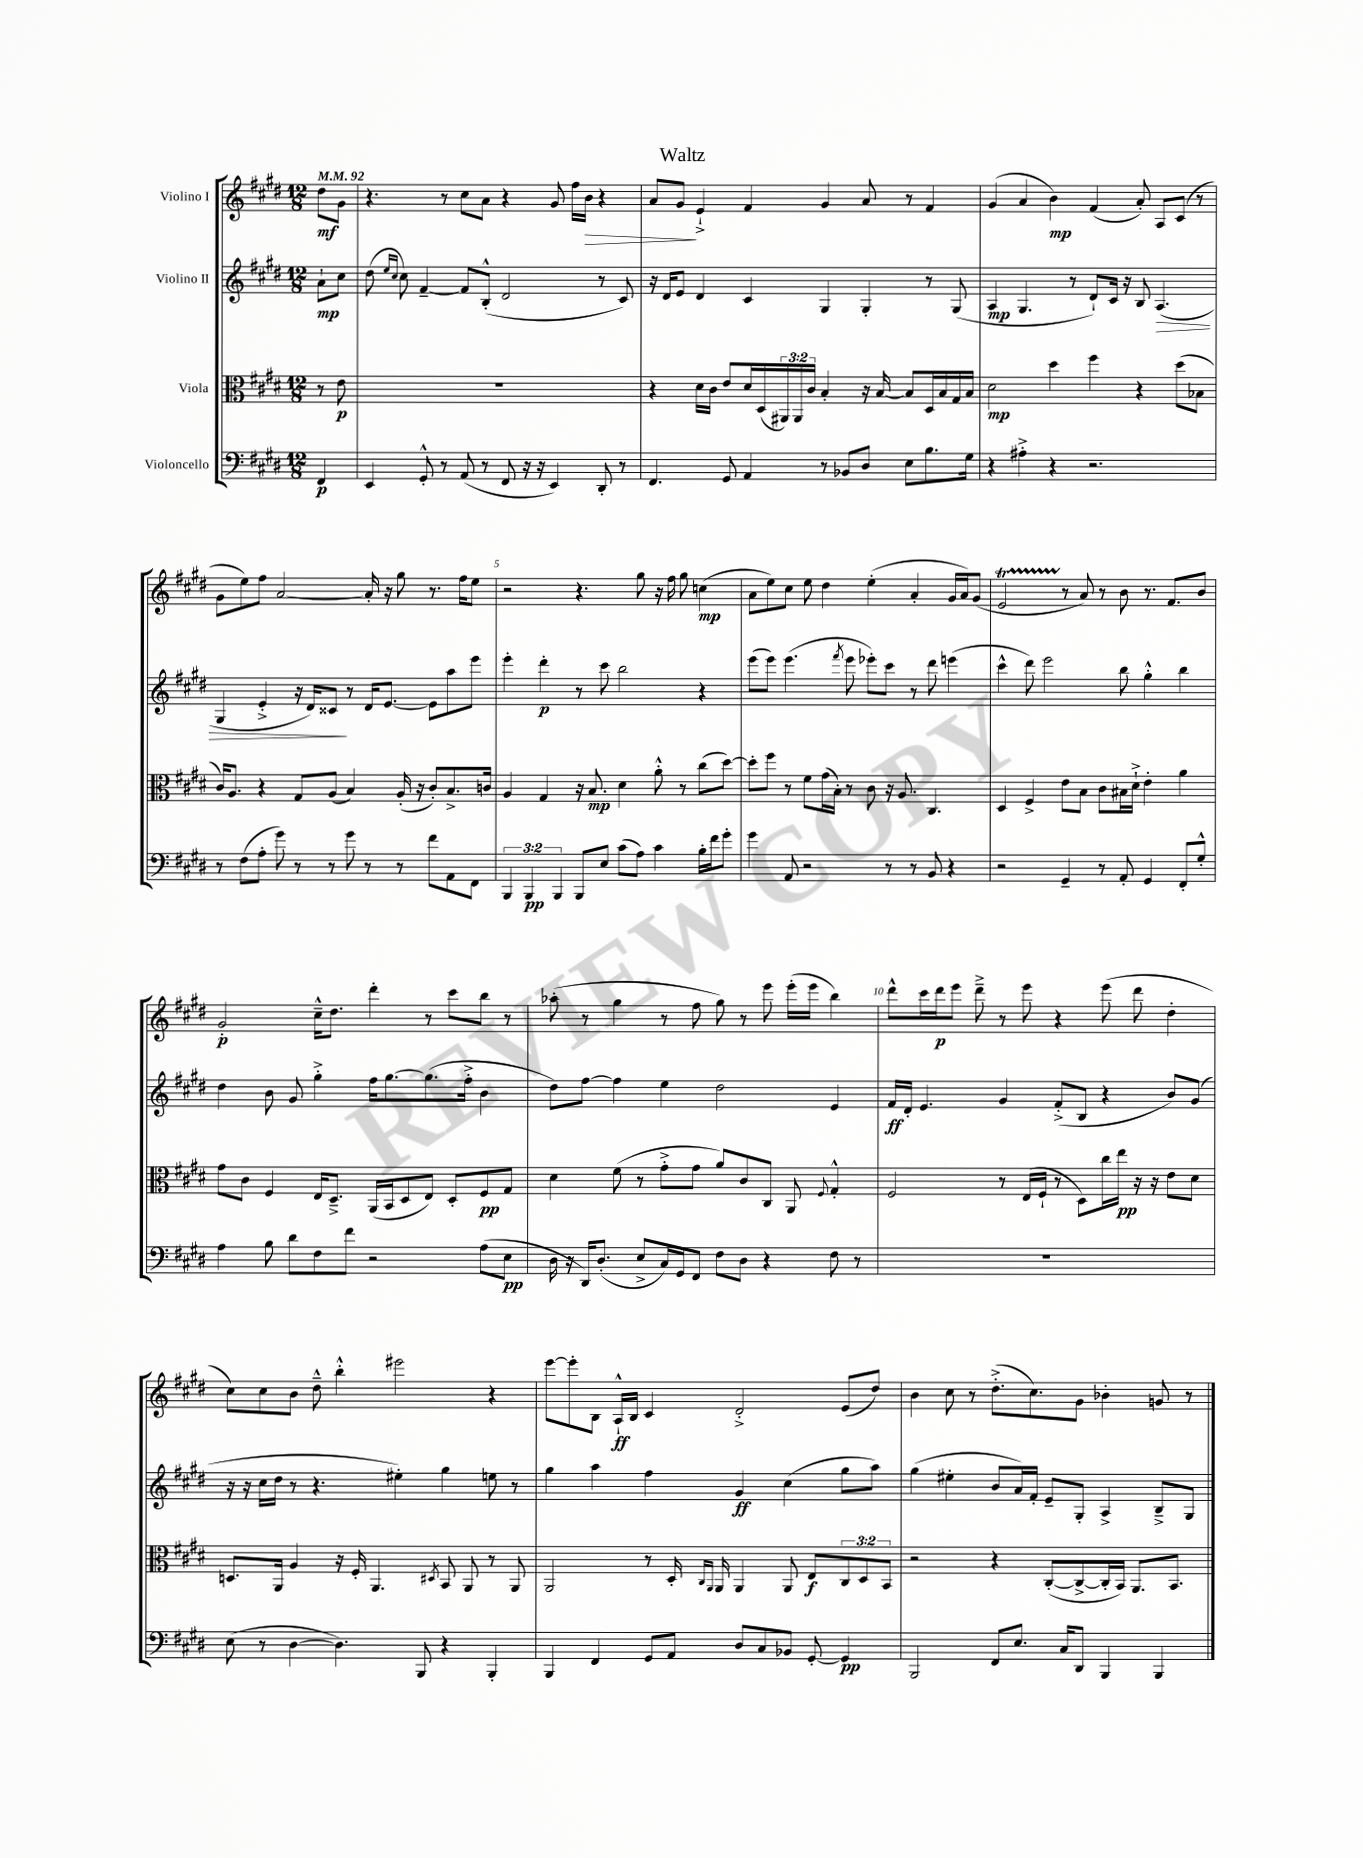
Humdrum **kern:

**kern	**dynam	**kern	**dynam	**kern	**dynam	**kern	**dynam
*part4	*part4	*part3	*part3	*part2	*part2	*part1	*part1
*staff4	*staff4	*staff3	*staff3	*staff2	*staff2	*staff1	*staff1
*I"Violoncello	*	*I"Viola	*	*I"Violino II	*	*I"Violino I	*
*clefF4	*	*clefC3	*	*clefG2	*	*clefG2	*
*k[f#c#g#d#]	*	*k[f#c#g#d#]	*	*k[f#c#g#d#]	*	*k[f#c#g#d#]	*
*M12/8	*	*M12/8	*	*M12/8	*	*M12/8	*
*MM92	*	*MM92	*	*MM92	*	*MM92	*
=	=	=	=	=	=	=	=
4FF#/	p	8r	.	8a`\L	mp	8dd#\L	mf
.	.	8e\	p	8cc#\J	.	8g#\J	.
=1	=1	=1	=1	=1	=1	=1	=1
4EE/	.	1.r	.	(8dd#\	.	4.r	.
.	.	.	.	16qqee/LL	.	.	.
.	.	.	.	16qqcc#/JJ	.	.	.
.	.	.	.	8cc#\)	.	.	.
8GG#'^^/	.	.	.	[4f#~/	.	.	.
8r	.	.	.	.	.	8r	.
(8AA/	.	.	.	8f#/L]	.	8cc#\L	.
8r	.	.	.	(8B'^^/J	.	8a\J	.
8FF#/	.	.	.	2d#/	.	4r	.
16r	.	.	.	.	.	.	.
16r	.	.	.	.	.	.	.
4EE/)	.	.	.	.	.	8g#/	.
.	.	.	.	.	.	16ff#\LL	.
!	!	!	!	!	!	!	!LO:HP:b
.	.	.	.	.	.	16b\JJ	>
8DD#'/	.	.	.	8r	.	4r	.
8r	.	.	.	8c#/)	.	.	.
=2	=2	=2	=2	=2	=2	=2	=2
4.FF#/	.	4r	.	16r	.	8a/L	.
.	.	.	.	16d#/KL	.	.	.
.	.	.	.	8e/J	.	8g#/J	.
.	.	16d#\LL	.	4d#/	.	4e`^/	]
.	.	16c#\JJ	.	.	.	.	.
8GG#/	.	8e/L	.	.	.	.	.
4AA/	.	16d#/L	.	4c#/	.	4f#/	.
.	.	(16D#/	.	.	.	.	.
.	.	24AA#X/)	.	.	.	.	.
.	.	24AA#/	.	.	.	.	.
.	.	24c#/JJ	.	.	.	.	.
8r	.	4B'/	.	4G#/	.	4g#/	.
8BB-X/L	.	.	.	.	.	.	.
8D#/J	.	16r	.	4G#'/	.	8a/	.
.	.	[16B/	.	.	.	.	.
8E\L	.	8B/L]	.	.	.	8r	.
8.B\	.	16D#/L	.	8r	.	4f#/	.
.	.	16B/	.	.	.	.	.
.	.	16G#/	.	(8G#/	.	.	.
16G#\Jk	.	16B/JJ	.	.	.	.	.
=3	=3	=3	=3	=3	=3	=3	=3
4r	.	2d#\	mp	4A/	mp	(4g#/	.
4A#X'^\	.	.	.	4.G#/	.	4a/	.
4r	.	4dd#\	.	.	.	4b\)	mp
.	.	.	.	8r	.	.	.
2.r	.	4ff#\	.	8d#`/L)	.	(4f#/	.
.	.	.	.	16c#/Jk	.	.	.
.	.	.	.	16r	.	.	.
.	.	4r	.	8B/	.	8a'/)	.
!	!	!	!	!	!LO:HP:b	!	!
.	.	.	.	(4.A/	>	8A/L	.
.	.	(8dd#\L	.	.	.	(8c#/J	.
.	.	8B-X\J	.	.	.	8r	.
!!LO:LB:g=z
=4	=4	=4	=4	=4	=4	=4	=4
8r	.	16c#/KL)	.	4G#/	.	8g#\L	.
.	.	8.A/J	.	.	.	.	.
(8F#\L	.	.	.	.	.	8ee\)	.
8A'\J	.	4r	.	4e'^/	.	8ff#\J	.
8g#\)	.	.	.	.	.	[2a/	.
8r	.	8G#/L	.	16r	.	.	.
.	.	.	.	16d#/KL)	.	.	.
8r	.	(8A/J	.	8c##X/J	.	.	.
8g#\	.	4B/)	.	8r	]	.	.
8r	.	.	.	16d#/KL	.	16a'/]	.
.	.	.	.	[8.e/J	.	16r	.
8r	.	(16A'/	.	.	.	8gg#\	.
.	.	16r	.	.	.	.	.
8f#\L	.	8c#'/L)	.	8e\L]	.	8.r	.
8AA\	.	8.B^/	.	8aa\	.	.	.
.	.	.	.	.	.	16ff#\KL	.
8FF#\J	.	.	.	8eee\J	.	8ee\J	.
.	.	16cn/Jk	.	.	.	.	.
=5	=5	=5	=5	=5	=5	=5	=5
6BBB/	.	4A/	.	4eee'\	.	2r	.
6BBB/	pp	.	.	.	.	.	.
.	.	4G#/	.	4ddd#'\	p	.	.
6BBB/	.	.	.	.	.	.	.
8BBB/L	.	16r	.	8r	.	4.r	.
.	.	8.B/	mp	.	.	.	.
8E/J	.	.	.	8ccc#\	.	.	.
(8c#\L	.	4d#\	.	2bb\	.	.	.
8A\J)	.	.	.	.	.	8gg#\	.
4c#\	.	8a'^^\	.	.	.	16r	.
.	.	.	.	.	.	16ff#\	.
.	.	8r	.	.	.	8gg#\	.
16B'\LL	.	(8cc#\L	.	4r	.	(4ccn\	mp
16f#\J	.	.	.	.	.	.	.
8g#'\J	.	[8dd#\J)	.	.	.	.	.
=6	=6	=6	=6	=6	=6	=6	=6
4g#\	.	8dd#'\L]	.	(8eee\L	.	8a\L	.
.	.	8ff#\J	.	8eee\J)	.	8ee\)	.
8AA/	.	8r	.	(4.eee\	.	8cc#\J	.
2r	.	8f#\L	.	.	.	8ee\	.
.	.	(16g#\L	.	.	.	4dd#\	.
.	.	16B'\JJ)	.	.	.	.	.
.	.	.	.	8qfff#/	.	.	.
.	.	8r	.	8eee\	.	.	.
.	.	8c#\	.	8eee-X'\L)	.	(4ee'\	.
8r	.	16r	.	8ccc#\J	.	.	.
.	.	8.A/	.	.	.	.	.
8r	.	.	.	8r	.	4a'/	.
8BB/	.	4.C#/	.	8ddd#\	.	.	.
4r	.	.	.	(4eeen\	.	16g#/LL	.
.	.	.	.	.	.	16a/J)	.
.	.	.	.	.	.	(8g#/J	.
=7	=7	=7	=7	=7	=7	=7	=7
2r	.	4D#/	.	4ccc#^^\	.	2eT/	.
.	.	4F#^/	.	8ddd#\)	.	.	.
.	.	.	.	2eee\	.	.	.
4GG#~/	.	8e\L	.	.	.	8r	.
.	.	8B\J	.	.	.	8a/)	.
8r	.	8c#\L	.	.	.	8r	.
8AA'/	.	16B#X\L	.	8bb\	.	8b\	.
.	.	16d#`^\JJ	.	.	.	.	.
4GG#/	.	4e'\	.	4gg#'^^\	.	8.r	.
.	.	.	.	.	.	8.f#/L	.
8FF#'/L	.	4a\	.	4bb\	.	.	.
8G#'^^/J	.	.	.	.	.	8b/J	.
!!LO:LB:g=z
=8	=8	=8	=8	=8	=8	=8	=8
4A\	.	8g#\L	.	4dd#\	.	2g#'/	p
.	.	8c#\J	.	.	.	.	.
8B\	.	4F#/	.	8b\	.	.	.
8d#\L	.	.	.	8g#/	.	.	.
8F#\	.	16E/KL	.	4gg#'^\	.	16cc#~^^\KL	.
.	.	8.D#~^/J	.	.	.	8.dd#\J	.
8f#\J	.	.	.	.	.	.	.
2r	.	(16AA/LL	.	16ff#\KL	.	4ddd#'\	.
.	.	16BB/J	.	[8.gg#\	.	.	.
.	.	8D#/	.	.	.	.	.
.	.	8E/J)	.	(8.gg#\]	.	8r	.
.	.	8D#'/L	.	.	.	8ccc#\L	.
.	.	.	.	16ff#'^\Jk	.	.	.
(8A\L	.	8F#/	pp	4b\	.	8bb\J	.
8E\J	pp	8G#/J	.	.	.	8r	.
=9	=9	=9	=9	=9	=9	=9	=9
16D#\	.	4d#\	.	8dd#\L)	.	(8aa-X'\	.
16r	.	.	.	.	.	.	.
16DD#/KL)	.	.	.	[8ff#\J	.	8r	.
(8.D#'/J	.	.	.	.	.	.	.
.	.	(8f#\	.	4ff#\]	.	4gg#\	.
8E^/L	.	8r	.	.	.	.	.
16C#/L)	.	8g#'^\L	.	4ee\	.	8r	.
16GG#/J	.	.	.	.	.	.	.
8FF#/J	.	8g#\J	.	.	.	8ff#\	.
8F#\L	.	8a/L)	.	2dd#\	.	8gg#\)	.
8D#\J	.	8c#/	.	.	.	8r	.
4r	.	8C#/J	.	.	.	8eee\	.
.	.	8AA/	.	.	.	(16eee'\LL	.
.	.	.	.	.	.	16eee\JJ	.
.	.	8qqF#/	.	.	.	.	.
8F#\	.	4G#'^^/	.	4e/	.	4bb\)	.
8r	.	.	.	.	.	.	.
=10	=10	=10	=10	=10	=10	=10	=10
1.r	.	2F#/	.	16f#/LL	ff	8ddd#^^\L	.
.	.	.	.	16d#'/JJ	.	.	.
.	.	.	.	4.e/	.	16ccc#\L	.
.	.	.	.	.	.	16ddd#\J	p
.	.	.	.	.	.	8eee\J	.
.	.	.	.	.	.	8ddd#~^\	.
.	.	8r	.	4g#/	.	8r	.
.	.	(16E/LL	.	.	.	8eee\	.
.	.	16F#`/JJ	.	.	.	.	.
.	.	8r	.	(8f#'^/L	.	4r	.
.	.	8D#\L)	.	8B/J	.	.	.
.	.	16cc#\L	.	4r	.	(8eee\	.
.	.	16ee\JJ	pp	.	.	.	.
.	.	16r	.	.	.	8ddd#\	.
.	.	16r	.	.	.	.	.
.	.	8e\L	.	8b/L)	.	4dd#'\	.
.	.	8d#\J	.	(8g#/J	.	.	.
!!LO:LB:g=z
=11	=11	=11	=11	=11	=11	=11	=11
(8E\	.	8.Dn/L	.	16r	.	8cc#\L)	.
.	.	.	.	16r	.	.	.
8r	.	.	.	16cc#\LL	.	8cc#\	.
.	.	16AA/Jk	.	16dd#\JJ	.	.	.
[4D#\	.	4A/	.	8r	.	8b\J	.
.	.	.	.	4.r	.	8dd#~^^\	.
4.D#\])	.	16r	.	.	.	4bb'^^\	.
.	.	16F#'/	.	.	.	.	.
.	.	4.AA/	.	.	.	.	.
.	.	.	.	4ee#X'\)	.	2eee#X\	.
8BBB/	.	.	.	.	.	.	.
.	.	8qD#X/	.	.	.	.	.
4r	.	8BB/	.	4gg#\	.	.	.
.	.	8AA/	.	.	.	.	.
4BBB'/	.	8r	.	8een\	.	4r	.
.	.	8AA/	.	8r	.	.	.
=12	=12	=12	=12	=12	=12	=12	=12
4BBB/	.	2AA/	.	4gg#\	.	[8eee\L	.
.	.	.	.	.	.	8eee'\]	.
4FF#/	.	.	.	4aa\	.	8B\J	.
.	.	.	.	.	.	16A`^^/LL	ff
.	.	.	.	.	.	16B/JJ	.
8GG#/L	.	8r	.	4ff#\	.	4c#/	.
8AA/J	.	16D#'/	.	.	.	.	.
.	.	16qqC#/LL	.	.	.	.	.
.	.	16qqAA/JJ	.	.	.	.	.
.	.	16AA/	.	.	.	.	.
8D#/L	.	4AA/	.	4g#/	ff	2d#'^/	.
8C#/	.	.	.	.	.	.	.
8BB-X/J	.	8AA/	.	(4cc#\	.	.	.
[8GG#'/	.	8E/L	f	.	.	.	.
4GG#/]	pp	12C#/	.	8gg#\L	.	(8e/L	.
.	.	12D#/	.	.	.	.	.
.	.	.	.	8aa\J)	.	8dd#/J)	.
.	.	12BB/J	.	.	.	.	.
=13	=13	=13	=13	=13	=13	=13	=13
2BBB/	.	2r	.	(4gg#\	.	4b\	.
.	.	.	.	4ee#X'\	.	8cc#\	.
.	.	.	.	.	.	8r	.
8FF#/L	.	4r	.	8b/L	.	(8.dd#'^\L	.
8.E/J	.	.	.	16a/L)	.	.	.
.	.	.	.	16f#'/JJ	.	8.cc#\)	.
.	.	([8C#'/L	.	8e~/L	.	.	.
16C#/KL	.	.	.	.	.	.	.
8DD#/J	.	8C#^/_	.	8G#'/J	.	8g#\J	.
4BBB/	.	16C#'/L]	.	4A^/	.	4b-X'\	.
.	.	16BB/JJ)	.	.	.	.	.
.	.	8.AA/L	.	.	.	.	.
4BBB/	.	.	.	8B~^/L	.	8gn/	.
.	.	8.BB/J	.	.	.	.	.
.	.	.	.	8G#/J	.	8r	.
==	==	==	==	==	==	==	==
*-	*-	*-	*-	*-	*-	*-	*-
